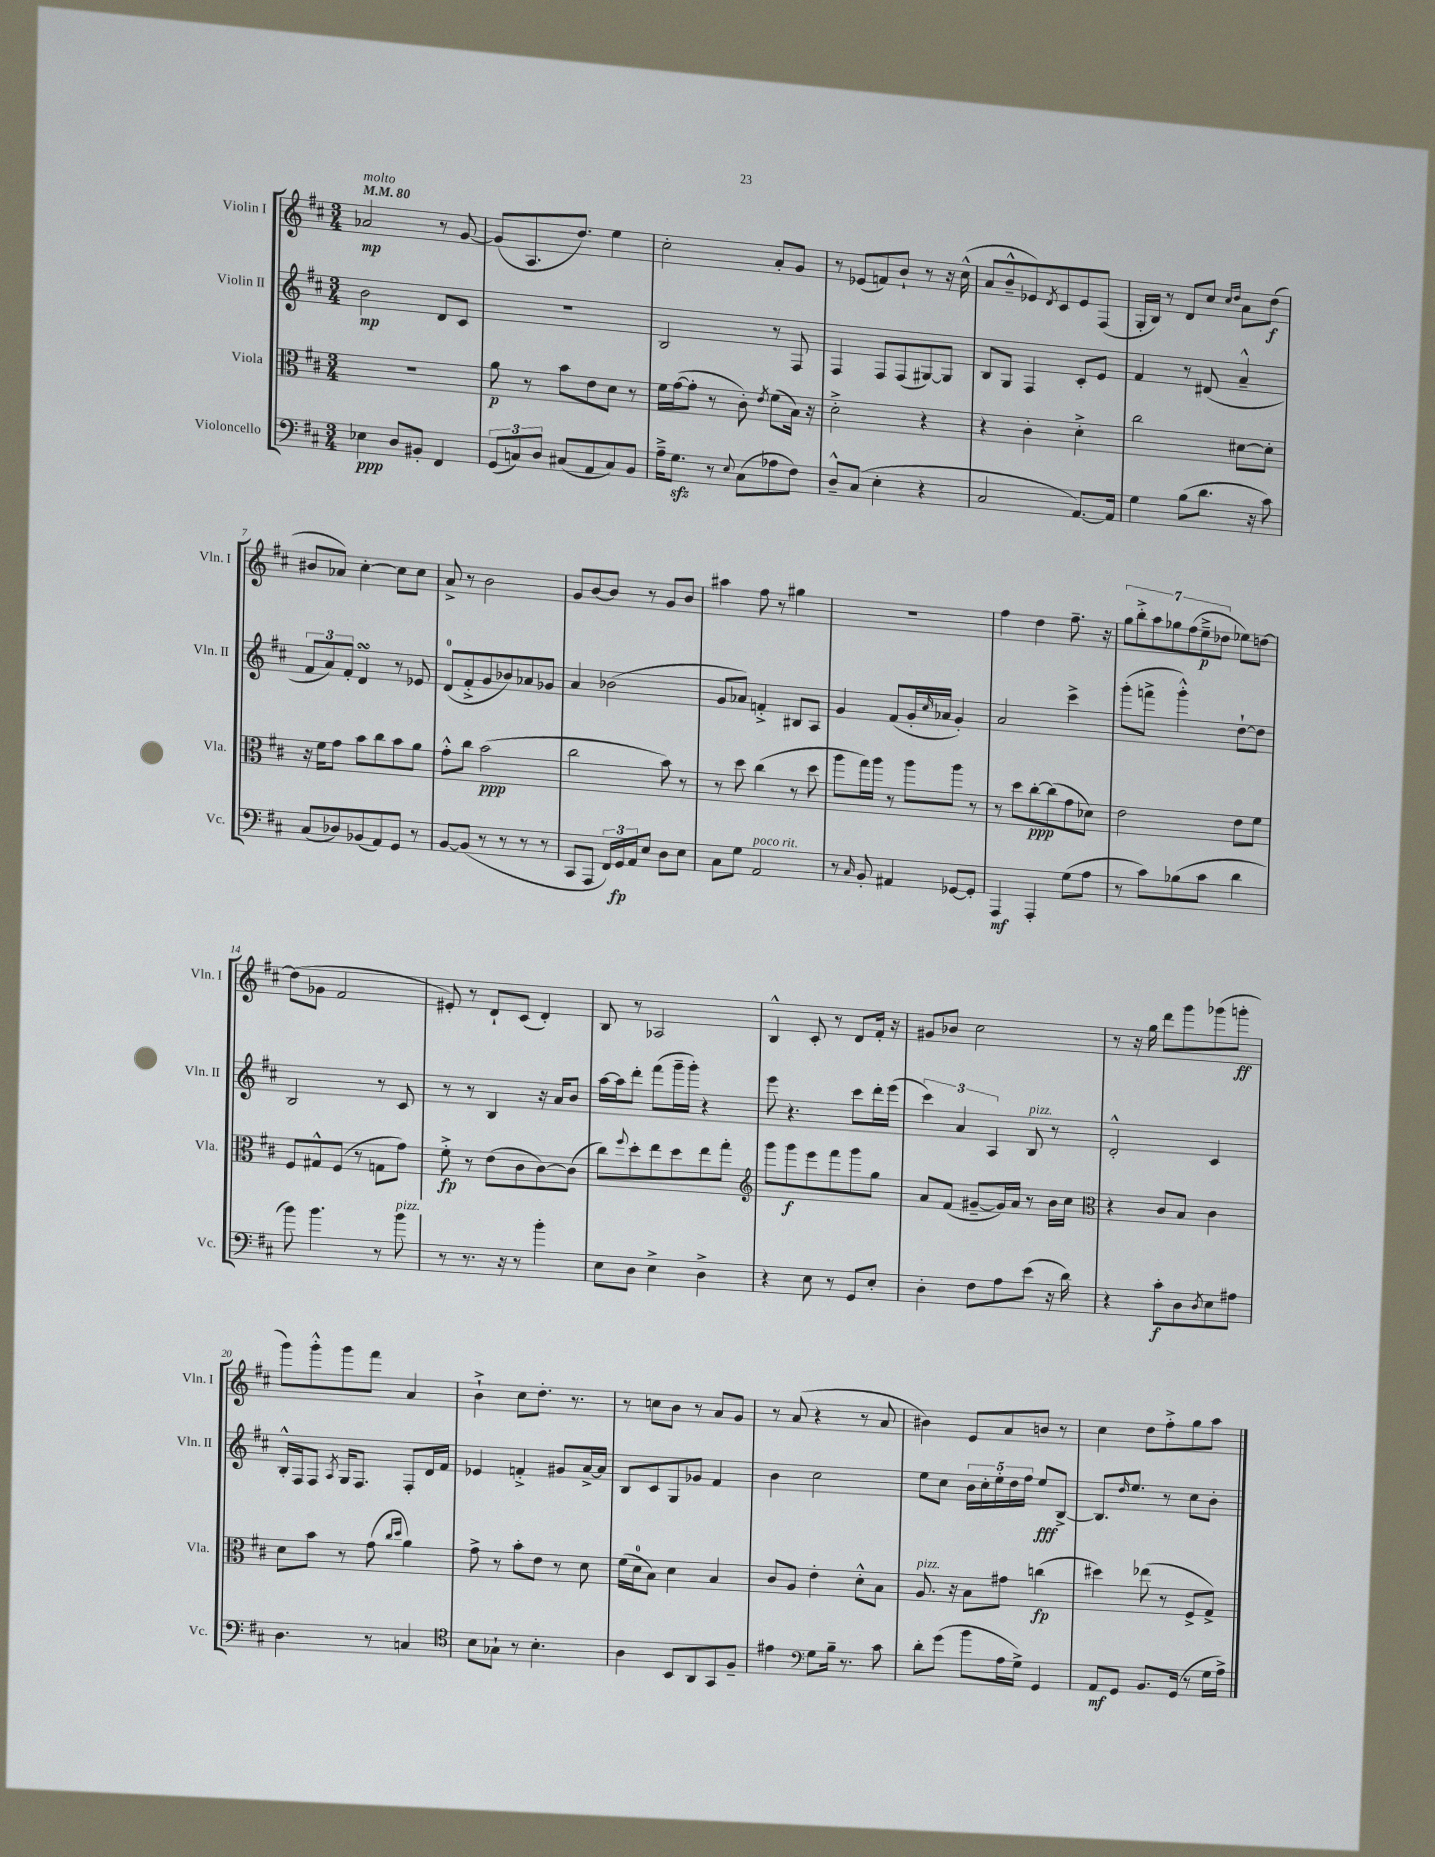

**kern	**dynam	**kern	**dynam	**kern	**dynam	**kern	**dynam
*part4	*part4	*part3	*part3	*part2	*part2	*part1	*part1
*staff4	*staff4	*staff3	*staff3	*staff2	*staff2	*staff1	*staff1
*I"Violoncello	*	*I"Viola	*	*I"Violin II	*	*I"Violin I	*
*I'Vc.	*	*I'Vla.	*	*I'Vln. II	*	*I'Vln. I	*
*clefF4	*	*clefC3	*	*clefG2	*	*clefG2	*
*k[f#c#]	*	*k[f#c#]	*	*k[f#c#]	*	*k[f#c#]	*
*M3/4	*	*M3/4	*	*M3/4	*	*M3/4	*
*MM80	*	*MM80	*	*MM80	*	*MM80	*
=1	=1	=1	=1	=1	=1	=1	=1
!	!	!	!	!	!	!LO:TX:a:i:t=molto	!
4E-X\	ppp	2.r	.	2b\	mp	2a-X/	mp
8D/L	.	.	.	.	.	.	.
8BB#X'/J	.	.	.	.	.	.	.
4FF#/	.	.	.	8d/L	.	8r	.
.	.	.	.	8c#/J	.	[8g/	.
=2	=2	=2	=2	=2	=2	=2	=2
(12GG/L	.	8a\	p	2.r	.	(8g/L]	.
12Cn/)	.	.	.	.	.	.	.
.	.	8r	.	.	.	8.A/	.
12D/J	.	.	.	.	.	.	.
(8C#X/L	.	8b\L	.	.	.	.	.
.	.	.	.	.	.	8.dd/J)	.
8AA/	.	8e\	.	.	.	.	.
8C#/)	.	8d\J	.	.	.	4ee\	.
8BB/J	.	8r	.	.	.	.	.
=3	=3	=3	=3	=3	=3	=3	=3
16A~^\KL	.	16f#\LL	.	2B/	.	2cc#'\	.
8.Gzz\J	.	([16g\J	.	.	.	.	.
.	.	8g'\J]	.	.	.	.	.
8r	.	8r	.	.	.	.	.
8qqE/	.	.	.	.	.	.	.
(8C#\L	.	8c#'\)	.	.	.	.	.
.	.	8qe/	.	.	.	.	.
8A-X\	.	(8f#\L	.	8r	.	8a'/L	.
8F#\J)	.	16B\Jk)	.	8F#/	.	8g/J	.
.	.	16r	.	.	.	.	.
=4	=4	=4	=4	=4	=4	=4	=4
8D~^^/L	.	2d'^\	.	4F#/	.	8r	.
(8C#/J	.	.	.	.	.	(8e-X/L	.
4E'\	.	.	.	8F#/L	.	8fn/)	.
.	.	.	.	(8F#/	.	8b`/J	.
4r	.	4r	.	[8G#X/)	.	8r	.
.	.	.	.	8G#/J]	.	16r	.
.	.	.	.	.	.	(16cc#^^\	.
=5	=5	=5	=5	=5	=5	=5	=5
2C#/	.	4r	.	8B/L	.	8a/L	.
.	.	.	.	8G/J	.	8b~^^/	.
.	.	4c#'\	.	4F#/	.	8e-X/)	.
.	.	.	.	.	.	8qd/	.
.	.	.	.	.	.	8c#/	.
[8.AA/L)	.	4d'^\	.	8c#'/L	.	8e-/	.
.	.	.	.	8e/J	.	(8F#/J	.
16AA/Jk]	.	.	.	.	.	.	.
=6	=6	=6	=6	=6	=6	=6	=6
4G\	.	2cc#\	.	4f#/	.	16G'/LL	.
.	.	.	.	.	.	16B/JJ)	.
.	.	.	.	.	.	8r	.
(8B\L	.	.	.	8r	.	8d/L	.
8.d\J	.	.	.	(8d#X/	.	8cc#/J	.
.	.	.	.	.	.	16qqcc#/LL	.
.	.	.	.	.	.	16qqdd/JJ	.
.	.	[8d#X\L	.	4a~^^/	.	8a\L	.
16r	.	.	.	.	.	.	.
8c#\)	.	8d#'\J]	.	.	.	(8dd\J	f
!!LO:LB:g=z
=7	=7	=7	=7	=7	=7	=7	=7
(8C#/L	.	16r	.	12f#/L	.	8b#X/L	.
.	.	16f#\KL	.	.	.	.	.
.	.	.	.	12a/)	.	.	.
8D-X/)	.	8g\J	.	.	.	8a-X/J)	.
.	.	.	.	12f#'/J	.	.	.
(8BB-X/	.	8b\L	.	4dsSSs/	.	[4cc#'\	.
8AA/)	.	8cc#\	.	.	.	.	.
8GG/J	.	8b\	.	8r	.	8cc#\L]	.
8r	.	8a\J	.	8e-X/	.	8cc#\J	.
=8	=8	=8	=8	=8	=8	=8	=8
[8BB/L	.	8g'^^\L	.	(8d/L	.	8a^/	.
(8BB/J]	.	8cc#\J	.	8f#'^/	.	8r	.
8r	.	(2b\	ppp	8g/	.	2b\	.
8r	.	.	.	8b-X/)	.	.	.
8r	.	.	.	8a-X/	.	.	.
8r	.	.	.	8g-X/J	.	.	.
=9	=9	=9	=9	=9	=9	=9	=9
8CC#/L	.	2cc#\	.	4a/	.	8g/L	.
8AAA/J	.	.	.	.	.	[8b/	.
24FF#/LL)	.	.	.	(2b-X\	.	8b/J]	.
24GG/	fp	.	.	.	.	.	.
24AA/J	.	.	.	.	.	.	.
8E/J	.	.	.	.	.	8r	.
8D\L	.	8b\)	.	.	.	8g/L	.
8E\J	.	8r	.	.	.	8b/J	.
=10	=10	=10	=10	=10	=10	=10	=10
8C#\L	.	8r	.	8g/L	.	4aa#X\	.
8G\J	.	8dd\	.	8a-X/J)	.	.	.
!LO:TX:a:i:t=poco rit.	!	!	!	!	!	!	!
2AA/	.	(4cc#\	.	4fn'^/	.	8ff#\	.
.	.	.	.	.	.	8r	.
.	.	8r	.	8B#X/L	.	4gg#X\	.
.	.	8dd\	.	8A/J	.	.	.
=11	=11	=11	=11	=11	=11	=11	=11
8r	.	8aa\L	.	4g/	.	2.r	.
16qqC#/	.	.	.	.	.	.	.
8BB'/	.	16gg\L)	.	.	.	.	.
.	.	16aa\JJ	.	.	.	.	.
4AA#X/	.	8r	.	(8f#/L	.	.	.
.	.	8aa\L	.	16g'/L	.	.	.
.	.	.	.	16qqcc#/	.	.	.
.	.	.	.	16a-X/JJ	.	.	.
[8GG-X/L	.	8aa\J	.	4g'/)	.	.	.
8GG-'/J]	.	8r	.	.	.	.	.
=12	=12	=12	=12	=12	=12	=12	=12
4AAA/	mf	8r	.	2a/	.	4ff#\	.
.	.	8dd\L	.	.	.	.	.
4AAA'/	.	[8cc#'\	ppp	.	.	4dd\	.
.	.	(8cc#\]	.	.	.	.	.
(8G\L	.	8g\	.	4ccc#^\	.	8.ff#~\	.
8A\J	.	8d-X\J)	.	.	.	.	.
.	.	.	.	.	.	16r	.
=13	=13	=13	=13	=13	=13	=13	=13
8r	.	2e\	.	(8ggg'\L	.	14gg\L	.
.	.	.	.	.	.	14bb'^\	.
8c#\L)	.	.	.	8fffn^\J	.	.	.
.	.	.	.	.	.	14aa\	.
.	.	.	.	.	.	14gg-X\	.
(8B-X\	.	.	.	4ggg'^^\)	.	.	.
.	.	.	.	.	.	(14ff#\	.
.	.	.	.	.	.	14ee~^\	p
8c#\J	.	.	.	.	.	.	.
.	.	.	.	.	.	14dd-X\J	.
4d\	.	8e\L	.	[8dd`\L	.	8ee-X\L)	.
.	.	8f#\J	.	8dd\J]	.	[8ddn\J	.
!!LO:LB:g=z
=14	=14	=14	=14	=14	=14	=14	=14
8b\)	.	8F#/L	.	2B/	.	(8dd\L]	.
4.b\	.	8G#X^^/	.	.	.	8g-X\J	.
.	.	(8F#/J	.	.	.	2f#/	.
.	.	8r	.	.	.	.	.
8r	.	8Gn\L	.	8r	.	.	.
!LO:TX:a:i:t=pizz.	!	!	!	!	!	!	!
8b\	.	8g\J)	.	8c#/	.	.	.
=15	=15	=15	=15	=15	=15	=15	=15
8r	.	8f#'^\	fp	8r	.	8e#X'/)	.
8.r	.	8r	.	8r	.	8r	.
.	.	(8e\L	.	4B/	.	8d`/L	.
16r	.	.	.	.	.	.	.
8r	.	8c#\	.	.	.	(8c#/J	.
4b'\	.	[8c#\)	.	16r	.	4d'/)	.
.	.	.	.	16a/KL	.	.	.
.	.	(8c#\J]	.	8b/J	.	.	.
=16	=16	=16	=16	=16	=16	=16	=16
8E\L	.	8cc#\L)	.	[16aa\LL	.	8B/	.
.	.	.	.	16aa\J]	.	.	.
.	.	8qqff#/	.	.	.	.	.
8D\J	.	8dd'\	.	8ddd'\J	.	8r	.
4E^\	.	8ee\	.	(8fff#\L	.	2A-X/	.
.	.	8dd\	.	16ggg~\L	.	.	.
.	.	.	.	16ggg'\JJ)	.	.	.
4D^\	.	8ee\	.	4r	.	.	.
.	.	8gg'\J	.	.	.	.	.
=17	=17	=17	=17	=17	=17	=17	=17
*	*	*clefG2	*	*	*	*	*
4r	.	8ggg\L	.	8eee\	.	4B^^/	.
.	.	8ggg\	f	4.r	.	.	.
8E\	.	8eee\	.	.	.	8c#'/	.
8r	.	8fff#\	.	.	.	8r	.
8GG/L	.	8ggg\	.	8ccc#\L	.	8d/L	.
8E'/J	.	8gg\J	.	16ddd'\L	.	16f#'/Jk	.
.	.	.	.	(16eee\JJ	.	16r	.
=18	=18	=18	=18	=18	=18	=18	=18
4D'\	.	8a/L	.	6ccc#\)	.	8g#X/L	.
.	.	(8f#/J	.	.	.	8b-X/J	.
.	.	.	.	6a/	.	.	.
8F#\L	.	[8g#X~/L	.	.	.	2cc#\	.
.	.	.	.	6A/	.	.	.
8A\	.	16g#/L])	.	.	.	.	.
.	.	16a/JJ	.	.	.	.	.
!	!	!	!	!LO:TX:a:i:t=pizz.	!	!	!
(8e\J	.	8r	.	8B/	.	.	.
16r	.	16b\LL	.	8r	.	.	.
16d\)	.	16cc#\JJ	.	.	.	.	.
=19	=19	=19	=19	=19	=19	=19	=19
*	*	*clefC3	*	*	*	*	*
4r	.	4r	.	2d'^^/	.	8r	.
.	.	.	.	.	.	16r	.
.	.	.	.	.	.	16gg\	.
8c#'\L	f	8c#/L	.	.	.	8ddd\L	.
8D\	.	8B/J	.	.	.	8ggg\	.
8qD/	.	.	.	.	.	.	.
8E\	.	4c#\	.	4c#/	.	(8ggg-X\	.
8A#X\J	.	.	.	.	.	8gggn'\J	ff
!!LO:LB:g=z
=20	=20	=20	=20	=20	=20	=20	=20
4.D\	.	8d\L	.	16B'^^/LL	.	8ggg\L)	.
.	.	.	.	16F#/J	.	.	.
.	.	8b\J	.	8F#/J	.	8ggg'^^\	.
.	.	.	.	8qA/	.	.	.
.	.	8r	.	16G/KL	.	8ggg\	.
.	.	.	.	8.F#/J	.	.	.
8r	.	(8g\	.	.	.	8fff#\J	.
.	.	16qqcc#/LL	.	.	.	.	.
.	.	16qqdd/JJ	.	.	.	.	.
4Cn/	.	4a\)	.	8F#'/L	.	4a/	.
.	.	.	.	16d/L	.	.	.
.	.	.	.	16f#/JJ	.	.	.
=21	=21	=21	=21	=21	=21	=21	=21
*clefC4	*	*	*	*	*	*	*
8B\L	.	8g^\	.	4e-X/	.	4b`^\	.
8G-X`\J	.	8r	.	.	.	.	.
8r	.	8b'\L	.	4fn'^/	.	8cc#\L	.
4.B'\	.	8e\J	.	.	.	8.dd'\J	.
.	.	8r	.	8g#X/L	.	.	.
.	.	.	.	.	.	8.r	.
.	.	8d\	.	[16a^/L	.	.	.
.	.	.	.	16a/JJ]	.	.	.
=22	=22	=22	=22	=22	=22	=22	=22
4A\	.	(16f#\LL	.	8B/L	.	8r	.
.	.	16d\J	.	.	.	.	.
.	.	8B\J)	.	8c#/	.	8ccn\L	.
8BB/L	.	4d\	.	8G/	.	8b\J	.
8AA/	.	.	.	8g-X/J	.	8r	.
8GG/	.	4B/	.	4f#/	.	8a/L	.
8F#~/J	.	.	.	.	.	8g/J	.
=23	=23	=23	=23	=23	=23	=23	=23
4e#X\	.	8c#/L	.	4b\	.	8r	.
.	.	8A/J	.	.	.	(8a/	.
*clefF4	*	*	*	*	*	*	*
8G\L	.	4e'\	.	2cc#\	.	4r	.
16B~\Jk	.	.	.	.	.	.	.
8.r	.	.	.	.	.	.	.
.	.	8d'^^\L	.	.	.	8r	.
8c#\	.	8B\J	.	.	.	8a/	.
=24	=24	=24	=24	=24	=24	=24	=24
!	!	!LO:TX:a:i:t=pizz.	!	!	!	!	!
8d'\L	.	8.A/	.	8ee\L	.	4b#X\)	.
(8g\J	.	.	.	8cc#\J	.	.	.
.	.	16r	.	.	.	.	.
8b\L	.	8B\L	.	20b\LL	.	8e/L	.
.	.	.	.	20cc#'\	.	.	.
.	.	.	.	20ee'\	.	.	.
16A\L	.	8g#X\J	.	.	.	8a/	.
.	.	.	.	20dd\	.	.	.
16G^\JJ)	.	.	.	.	.	.	.
.	.	.	.	20ff#\JJ	.	.	.
4GG/	.	(4ccn\	fp	8ee/L	fff	8bn/J	.
.	.	.	.	[8B^/J	.	8r	.
=25	=25	=25	=25	=25	=25	=25	=25
8AA/L	mf	4dd#X\)	.	8.B/L]	.	4cc#\	.
8GG/J	.	.	.	.	.	.	.
.	.	.	.	16qqdd/	.	.	.
.	.	.	.	8.ee/J	.	.	.
8.BB/L	.	(8ee-X\	.	.	.	8dd\L	.
.	.	8r	.	8r	.	8ff#'^\	.
(16GG/Jk	.	.	.	.	.	.	.
8r	.	8F#^/L	.	8cc#\L	.	8gg\	.
16G\LL	.	8G^/J)	.	8b'\J	.	8aa\J	.
16A^\JJ)	.	.	.	.	.	.	.
==	==	==	==	==	==	==	==
*-	*-	*-	*-	*-	*-	*-	*-
